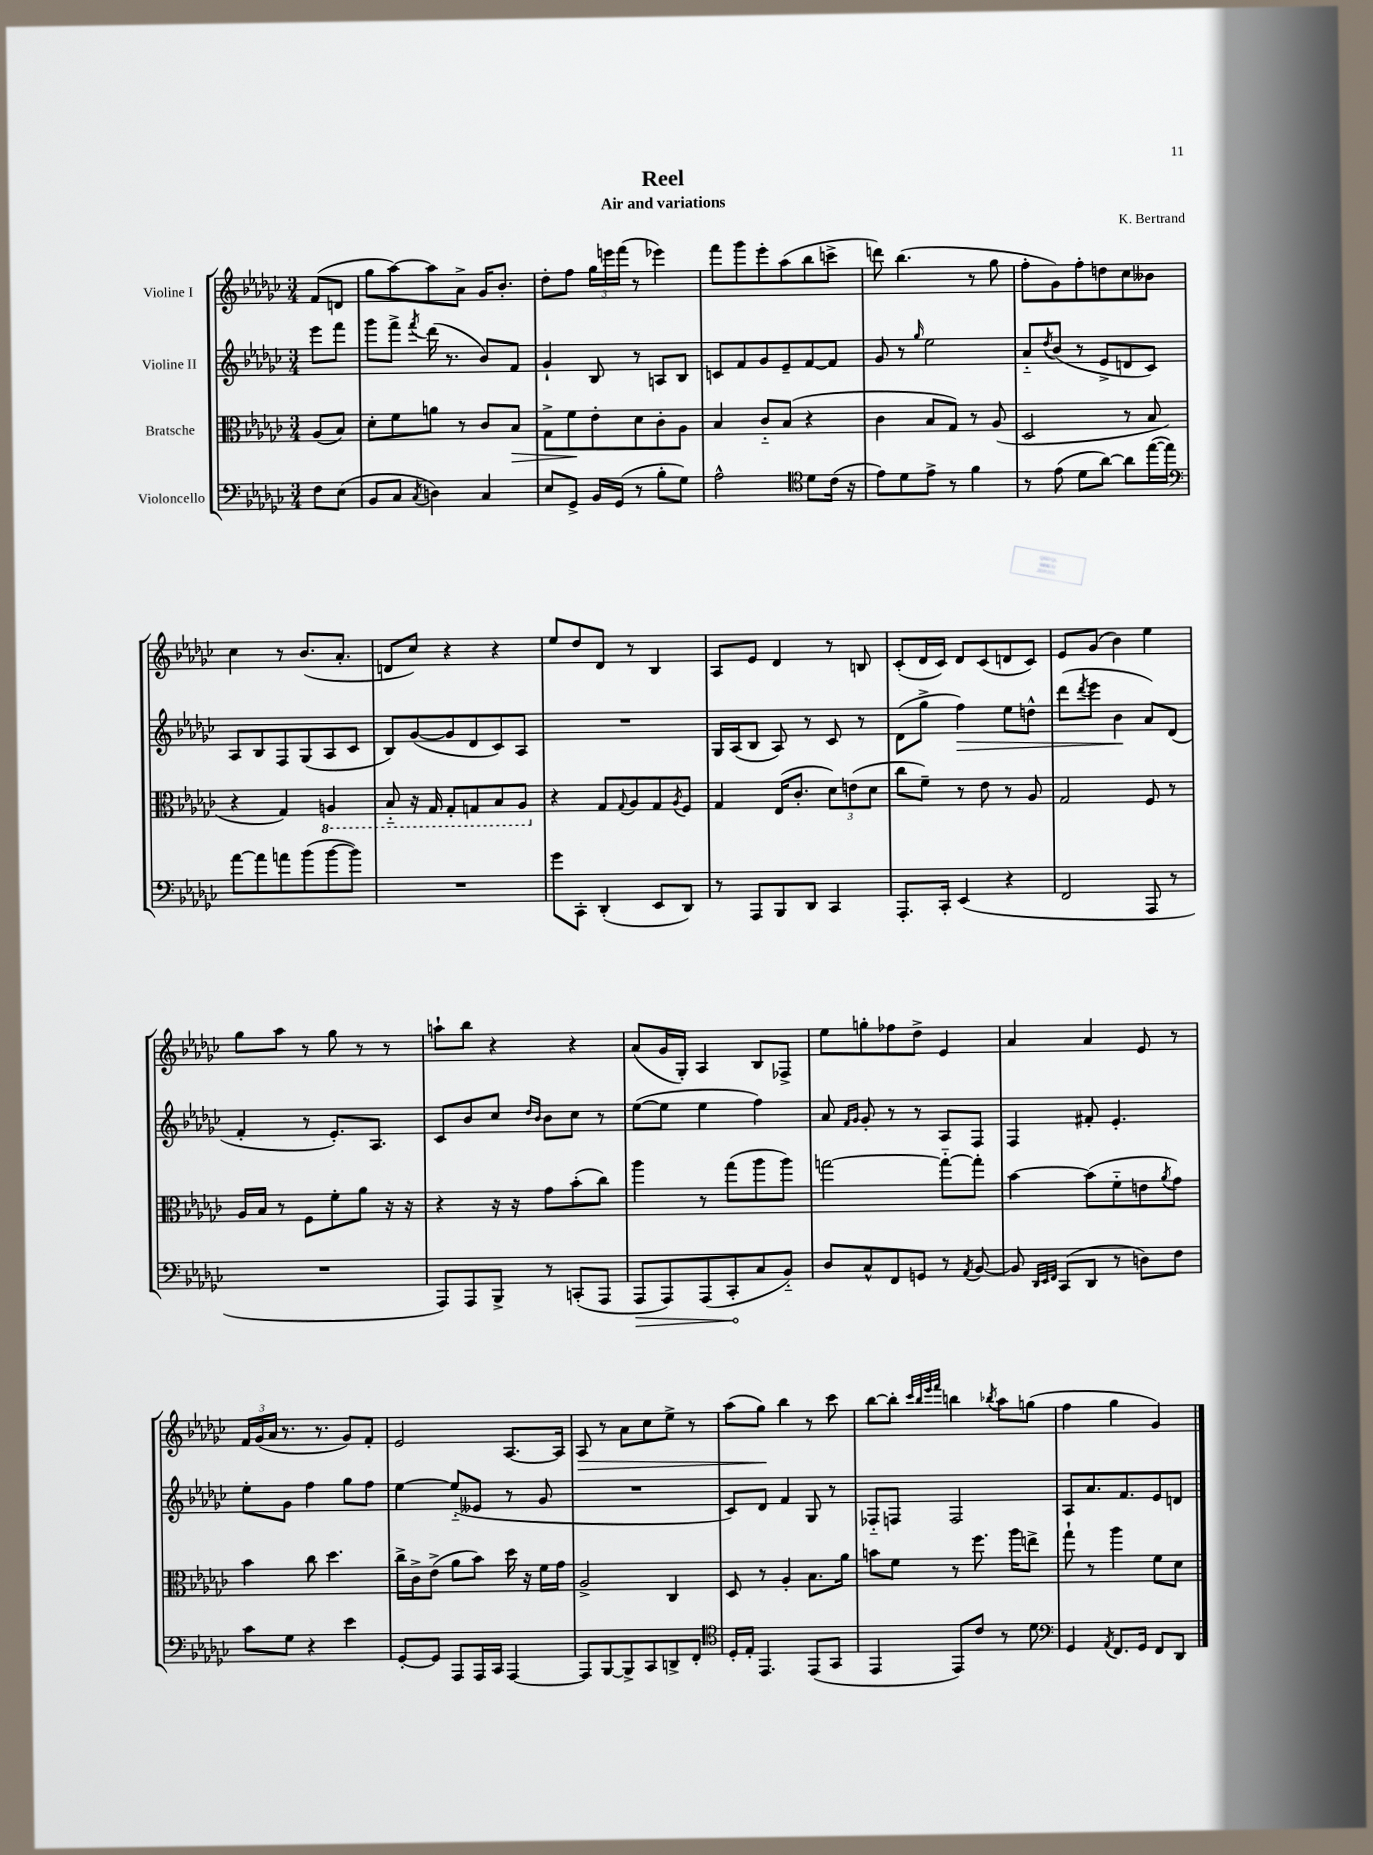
\header { title = "Reel" composer = "K. Bertrand" subtitle = "Air and variations" }
<<
\new StaffGroup <<
\new Staff = "s0" \with { instrumentName = "Violine I" } {
    \clef treble \key ges \major \numericTimeSignature \time 3/4 \partial 4
    f'8( d'8 |
    ges''8 aes''8~) aes''8 aes'8-> ges'16 bes'8.-. |
    des''8-. f''8 \tuplet 3/2 { ges''16 e'''16 f'''16( } r8 ees'''4) |
    f'''8 ges'''8 ees'''8-. aes''8( bes''8 c'''8-> |
    d'''8) bes''4.( r8 ges''8 |
    f''8-. ges'8) f''8-. d''8 ces''8 beses'8 |
    ces''4 r8 bes'8.( aes'8.-. |
    d'8 ces''8) r4 r4 |
    ees''8 des''8 des'8 r8 bes4 |
    aes8 ees'8 des'4 r8 b8 |
    ces'8-.( des'16 ces'16) des'8 ces'8( d'8 ces'8) |
    ees'8 ges'8( bes'4) ees''4 |
    ges''8 aes''8 r8 ges''8 r8 r8 |
    a''8-! bes''8 r4 r4 |
    aes'8( ges'16 ges16-.) aes4 bes8 fes8-> |
    ees''8 g''8-. fes''8 des''8-> ees'4 |
    aes'4 aes'4 ees'8 r8 |
    \tuplet 3/2 { f'16 ges'16( aes'16 } r8. r8. ges'8) f'8-. |
    ees'2 aes8.~ aes16 |
    aes8\> r8 aes'8 ces''8 ees''8-> r8 |
    aes''8( ges''8\!) bes''4 r8 ces'''8 |
    bes''8~ bes''8-. \grace { ces'''32 bes''32 ees'''32 f'''32 } b''4 \acciaccatura { bes''8 } aes''8 g''8( |
    f''4 ges''4 ges'4) \bar "|." |
}
\new Staff = "s1" \with { instrumentName = "Violine II" } {
    \clef treble \key ges \major \numericTimeSignature \time 3/4 \partial 4
    ees'''8 f'''8 |
    ges'''8 f'''8-> \acciaccatura { f'''8 } des'''16( r8. bes'8) f'8 |
    ges'4-! bes8 r8 a8 bes8 |
    c'8 f'8 ges'8 ees'8-- f'8~ f'8 |
    ges'8 r8 \grace { ges''16 } ees''2 |
    aes'8-_ \acciaccatura { des''8 } bes'8( r8 ees'8-> d'8 ces'8) |
    aes8 bes8 f8 ges8( aes8 ces'8 |
    bes8) ges'8~( ges'8 des'8 ces'8) aes8 |
    R2. |
    ges16 aes16( bes8 aes8) r8 ces'8 r8 |
    des'8( ges''8-> f''4\>) ees''8 d''8-^ |
    des'''8( \acciaccatura { des'''8 } ees'''8 bes'4\! aes'8) des'8( |
    f'4-. r8 ees'8.-.) aes8. |
    ces'8 bes'8 ces''8 \grace { des''16 bes'16 } bes'8 ces''8 r8 |
    ees''8~( ees''8 ees''4 f''4) |
    aes'8 \grace { f'16 ges'16 } ges'8-. r8 r8 aes8 f8 |
    f4 fis'8-. ees'4.-. |
    ees''8-. ges'8 f''4 ges''8 f''8 |
    ees''4~ ees''8-_( eeses'8 r8 ges'8 |
    R2. |
    ces'8) des'8 f'4 ges8 r8 |
    fes8-_ f8 f2 |
    aes8 aes'8. f'8. ees'8 d'8 \bar "|." |
}
\new Staff = "s2" \with { instrumentName = "Bratsche" } {
    \clef alto \key ges \major \numericTimeSignature \time 3/4 \partial 4
    aes8( bes8) |
    des'8-. f'8 a'8 r8 ces'8 bes8\> |
    ges8-> f'8\! ees'8-. des'8 ces'8-. aes8 |
    bes4 ces'8-_ bes8( r4 |
    ces'4 bes8 ges8) r8 aes8( |
    des2 r8 bes8 |
    r4 ges4) \ottava #-1 a,4 |
    bes,8-_ r16 ges,16 ges,8-. g,8 bes,8 aes,8 \ottava #0 |
    r4 ges8 \appoggiatura { ges8 } aes8 ges8 \acciaccatura { aes8 } f8 |
    ges4 ees16( ces'8.-. \tuplet 3/2 { des'8) e'8( des'8 } |
    ces''8 f'8--) r8 ees'8 r8 aes8 |
    ges2 f8 r8 |
    aes16 bes16 r8 f8 f'8-. aes'8 r16 r16 |
    r4 r16 r16 ges'8 bes'8-.( ces''8) |
    aes''4 r8 ges''8( aes''8 aes''8) |
    g''2~ g''8~-_ g''8-. |
    bes'4~ bes'8( f'8-_ e'8 \acciaccatura { aes'8 } ges'8) |
    bes'4 ces''8 des''4. |
    ces''16-> ces'16-> ees'8->( aes'8 bes'8) des''16 r16 f'16 ges'16 |
    aes2-> ces4 |
    des8 r8 aes4-. bes8. aes'16 |
    b'8 f'8 r8 f''8. aes''16 e''8-> |
    ges''8-! r8 aes''4 f'8 des'8 \bar "|." |
}
\new Staff = "s3" \with { instrumentName = "Violoncello" } {
    \clef bass \key ges \major \numericTimeSignature \time 3/4 \partial 4
    f8 ees8( |
    bes,8 ces8 \acciaccatura { ces8 } d4) ces4 |
    ees8 ges,8-> bes,16 ges,16( r8 bes8-. ges8) |
    aes2-^ \clef tenor des'8 ces'16( r16 |
    ees'8) des'8 ees'8-> r8 f'4 |
    r8 ees'8( des'8 aes'8~) aes'8 ees''16~( ees''16) |
    \clef bass aes'8~ aes'8 a'8 bes'8( bes'8~ bes'8) |
    R2. |
    ges'8 ces,8-. des,4-.( ees,8 des,8) |
    r8 aes,,8 bes,,8 des,8 ces,4 |
    aes,,8.-. ces,16-. ees,4( r4 |
    f,2 aes,,8 r8 |
    R2. |
    aes,,8) aes,,8 bes,,8-> r8 c,8-.( aes,,8 |
    \once \override Hairpin.circled-tip = ##t aes,,8\> aes,,8) aes,,8( ces,8-.\! ces8 bes,8-_) |
    des8 ces8-^ f,8 g,8 r8 \acciaccatura { aes,8 } bes,8~ |
    bes,8 \grace { des,32 ees,32 f,32 } ces,8( des,8 r8 d8) f8 |
    ces'8 ges8 r4 ees'4 |
    ges,8~-. ges,8 aes,,8 aes,,16 ces,16 aes,,4~ |
    aes,,8 bes,,8~ bes,,8-> ces,8 d,8-> f,8-. |
    \clef tenor des16-. ees16-. ees,4. ees,8( ges,8 |
    ees,4 ees,8) ces'8 r8 des'8 |
    \clef bass ges,4 \acciaccatura { aes,8 } f,8. ges,16 f,8 des,8 \bar "|." |
}
>>
>>
\layout { \context { \Score \remove "Bar_number_engraver" } }
